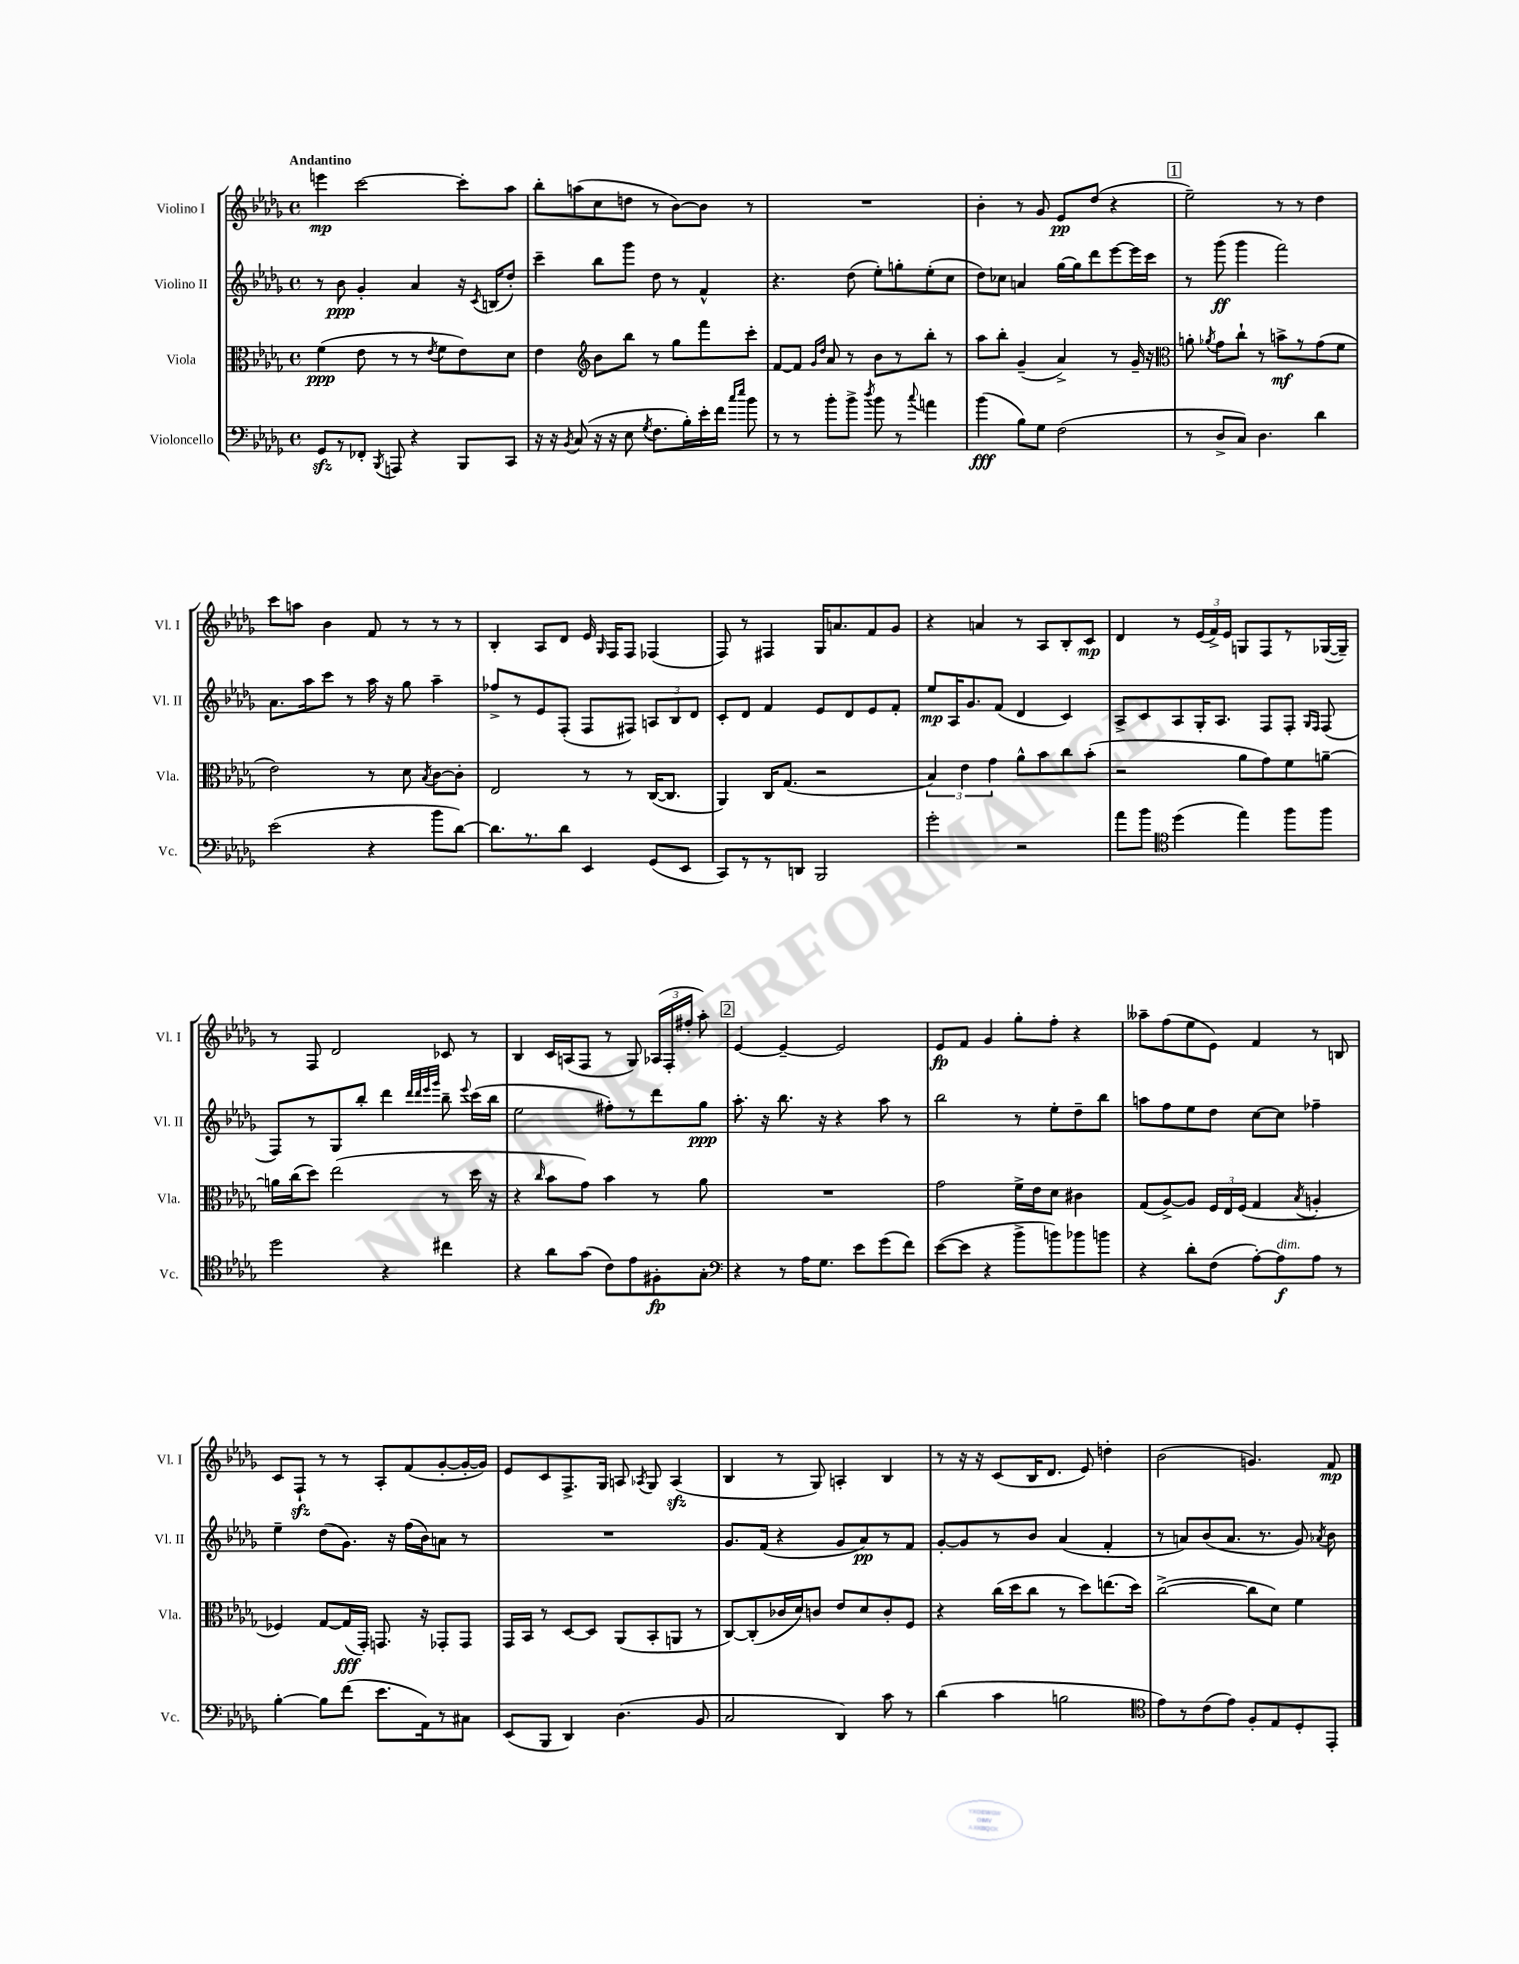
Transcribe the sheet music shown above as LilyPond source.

<<
\new StaffGroup <<
\new Staff = "s0" \with { instrumentName = "Violino I" shortInstrumentName = "Vl. I" } {
    \clef treble \key des \major \defaultTimeSignature \time 4/4 \tempo "Andantino"
    \autoBeamOff e'''4\mp c'''2~ c'''8[-. aes''8] |
    bes''8[-. a''8( c''8 d''8] r8 bes'8[~) bes'8] r8 |
    R1 |
    bes'4-. r8 ges'8 ees'8[\pp des''8]( r4 |
    \mark \markup { \box "1" } ees''2--) r8 r8 des''4 |
    c'''8[ a''8] bes'4 f'8 r8 r8 r8 |
    bes4-. aes8[ des'8] ees'16 \grace { ges16 } f16[ f8] fes4( |
    f8) r8 fis4 ges16[ a'8. f'8 ges'8] |
    r4 a'4 r8 aes8[ bes8-. c'8]\mp |
    des'4 r8 \tuplet 3/2 { ees'16[( f'16->) ees'16] } g8[ f8 r8 ges16~( ges16]--) |
    r8 f8 des'2 ces'8 r8 |
    bes4 c'16[ a16( f8] r8 ges8) \tuplet 3/2 { aes16[( f16-. fis''16]-. } aes''8-.) |
    \mark \markup { \box "2" } ees'4~ ees'4~-- ees'2 |
    ees'8[\fp f'8] ges'4 ges''8[-. f''8]-. r4 |
    aeses''8[-- f''8( ees''8 ees'8]) f'4 r8 b8 |
    c'8[ f8]-!\sfz r8 r8 aes8[-. f'8( ges'8~-. ges'16~-. ges'16]) |
    ees'8[ c'8 f8.-> ges16] a8 \acciaccatura { aes8 } ges8 aes4\sfz( |
    bes4 r8 ges8) a4-. bes4 |
    r8 r16 r16 c'8[( bes16 des'8.] ees'8) d''4-. |
    bes'2( g'4.) f'8\mp \bar "|." |
}
\new Staff = "s1" \with { instrumentName = "Violino II" shortInstrumentName = "Vl. II" } {
    \clef treble \key des \major \defaultTimeSignature \time 4/4
    \autoBeamOff r8 bes'8\ppp ges'4-. aes'4 r16 \acciaccatura { c'8 } b16[( des''8]-.) |
    c'''4-- bes''8[ ges'''8] des''8 r8 f'4-^ |
    r4. des''8( ees''8[-.) g''8-. ees''8-.( c''8] |
    des''8[) ces''8] a'4 ges''16[~ ges''16 des'''8 ees'''8~ ees'''16 c'''16] |
    \mark \markup { \box "1" } r8 ges'''8\ff( ges'''4 f'''2) |
    aes'8.[ aes''16 c'''8] r8 aes''16 r16 ges''8 aes''4-- |
    fes''8[-> r8 ees'8 f8]-.( f8[ fis8]) \tuplet 3/2 { a8[ bes8 des'8] } |
    c'8[-. des'8] f'4 ees'8[ des'8 ees'8 f'8]-. |
    ees''8[\mp aes16 ges'8. f'8]( des'4 c'4) |
    aes8[-> c'8 aes8 ges16-. aes8.] f8[ f8]-. \grace { ges16[ f16] } f8( |
    f8[) r8 ges8 bes''8]-. des'''4 \grace { des'''32[ des'''32 ees'''32 ges'''32] } bes''8-- \appoggiatura { ees'''8 } c'''16[( bes''16] |
    ees''2 fis''8[-.) r8 des'''8 ges''8]\ppp |
    \mark \markup { \box "2" } aes''8.-. r16 bes''8. r16 r4 aes''8 r8 |
    bes''2 r8 ees''8[-. des''8-- bes''8] |
    a''8[ f''8 ees''8 des''8] c''8[~ c''8] fes''4-- |
    ees''4-- des''8[( ges'8.]) r16 f''16[( bes'16) a'8] r8 |
    R1 |
    ges'8.[ f'16]( r4 ges'8[ aes'8\pp) r8 f'8] |
    ges'8[~-. ges'8 r8 bes'8] aes'4( f'4-. |
    r8 a'8[) bes'8( a'8.] r8. ges'8) \acciaccatura { aes'8 } bes'8 \bar "|." |
}
\new Staff = "s2" \with { instrumentName = "Viola" shortInstrumentName = "Vla." } {
    \clef alto \key des \major \defaultTimeSignature \time 4/4
    \autoBeamOff f'4\ppp( ees'8 r8 r8 \acciaccatura { ees'8 } f'8[ ees'8) des'8] |
    ees'4 \clef treble bes'8[ bes''8] r8 ges''8[ f'''8 c'''8]-. |
    f'8[~ f'8] \grace { ges'16[ des''16] } aes'8 r8 bes'8[ r8 bes''8]-. r8 |
    aes''8[ bes''8]-. ges'4--( aes'4->) r8 ges'16-- r16 |
    \mark \markup { \box "1" } \clef alto a'8-. \acciaccatura { aes'8 } ges'8[ c''8]-! r8 b'8[->\mf r8 ges'8( f'8] |
    ees'2) r8 des'8 \acciaccatura { bes8 } c'8[~ c'8]-. |
    ees2 r8 r8 c16[~( c8.] |
    aes,4) c16[ ges8.]( r2 |
    \tuplet 3/2 { bes4) ees'4 ges'4 } aes'8[-^ bes'8 c''8 bes'8]-.( |
    r2 aes'8[ ges'8) f'8 a'8]~-- |
    a'16[ c''16( des''8]) ees''2( r8 des''16 r16 |
    r4 \grace { c''16 } bes'8[ ges'8]) bes'4 r8 aes'8 |
    \mark \markup { \box "2" } R1 |
    ges'2 f'16[-> ees'16 des'8] cis'4 |
    ges8[( aes8~->) aes8] \tuplet 3/2 { f16[ ees16 f16]( } ges4 \acciaccatura { bes8 } a4-. |
    fes4) ges8[~ ges16\fff( ges,16]-.) g,8. r16 ges,8[-. ges,8] |
    ges,16[ bes,16] r8 des8[~ des8] aes,8[( bes,8-. a,8] r8 |
    c8[~) c8-.( ces'16 des'16) c'8] ees'8[ des'8 c'8-. f8] |
    r4 c''16[( des''16 c''8] r8 des''8[) e''8.( des''16]) |
    c''2~->( c''8[ des'8]) f'4 \bar "|." |
}
\new Staff = "s3" \with { instrumentName = "Violoncello" shortInstrumentName = "Vc." } {
    \clef bass \key des \major \defaultTimeSignature \time 4/4
    \autoBeamOff ges,8[\sfz r8 fes,8]-. \acciaccatura { bes,,8 } a,,8 r4 bes,,8[ c,8] |
    r16 r16 \acciaccatura { bes,8 } c8( r16 r16 ees8 \acciaccatura { ges8 } f8.[ bes16-.) ees'16-. f'16] \grace { c''16[ ees''16] } bes'8 |
    r8 r8 bes'8[-. bes'8]-> \acciaccatura { des''8 } bes'8 r8 \appoggiatura { c''8 } a'4 |
    bes'4\fff( bes8[) ges8] f2( |
    \mark \markup { \box "1" } r8 des8[-> c8]) des4. des'4 |
    ees'2( r4 bes'8[ des'8]~) |
    des'8.[ r8. des'8] ees,4 ges,8[( ees,8] |
    c,8[) r8 r8 d,8] bes,,2 |
    ges'2-. r2 |
    aes'8[ bes'8] \clef tenor des''4( ees''4) f''8[ f''8] |
    des''2 r4 cis''4 |
    r4 aes'8[ ges'8]( c'8[) ees'8 fis8-.\fp ges8]-. |
    \mark \markup { \box "2" } \clef bass r4 r8 aes16[ ges8.] ees'8[ ges'8( f'8]) |
    ees'8[~( ees'8] r4 bes'8[-> b'8) bes'8 b'8] |
    r4 des'8[-. f8]( aes8[~-.) aes8\f^\markup { \italic "dim." } aes8] r8 |
    bes4~-. bes8[ f'8]( ees'8.[ aes,16) r8 cis8] |
    ees,8[( bes,,8] des,4) des4.( bes,8 |
    c2 des,4) c'8 r8 |
    des'4( c'4 b2 |
    \clef tenor ees'8[) r8 c'8( ees'8]) f8[-. ees8 des8-. ees,8]-. \bar "|." |
}
>>
>>
\layout { \context { \Score \remove "Bar_number_engraver" } }
